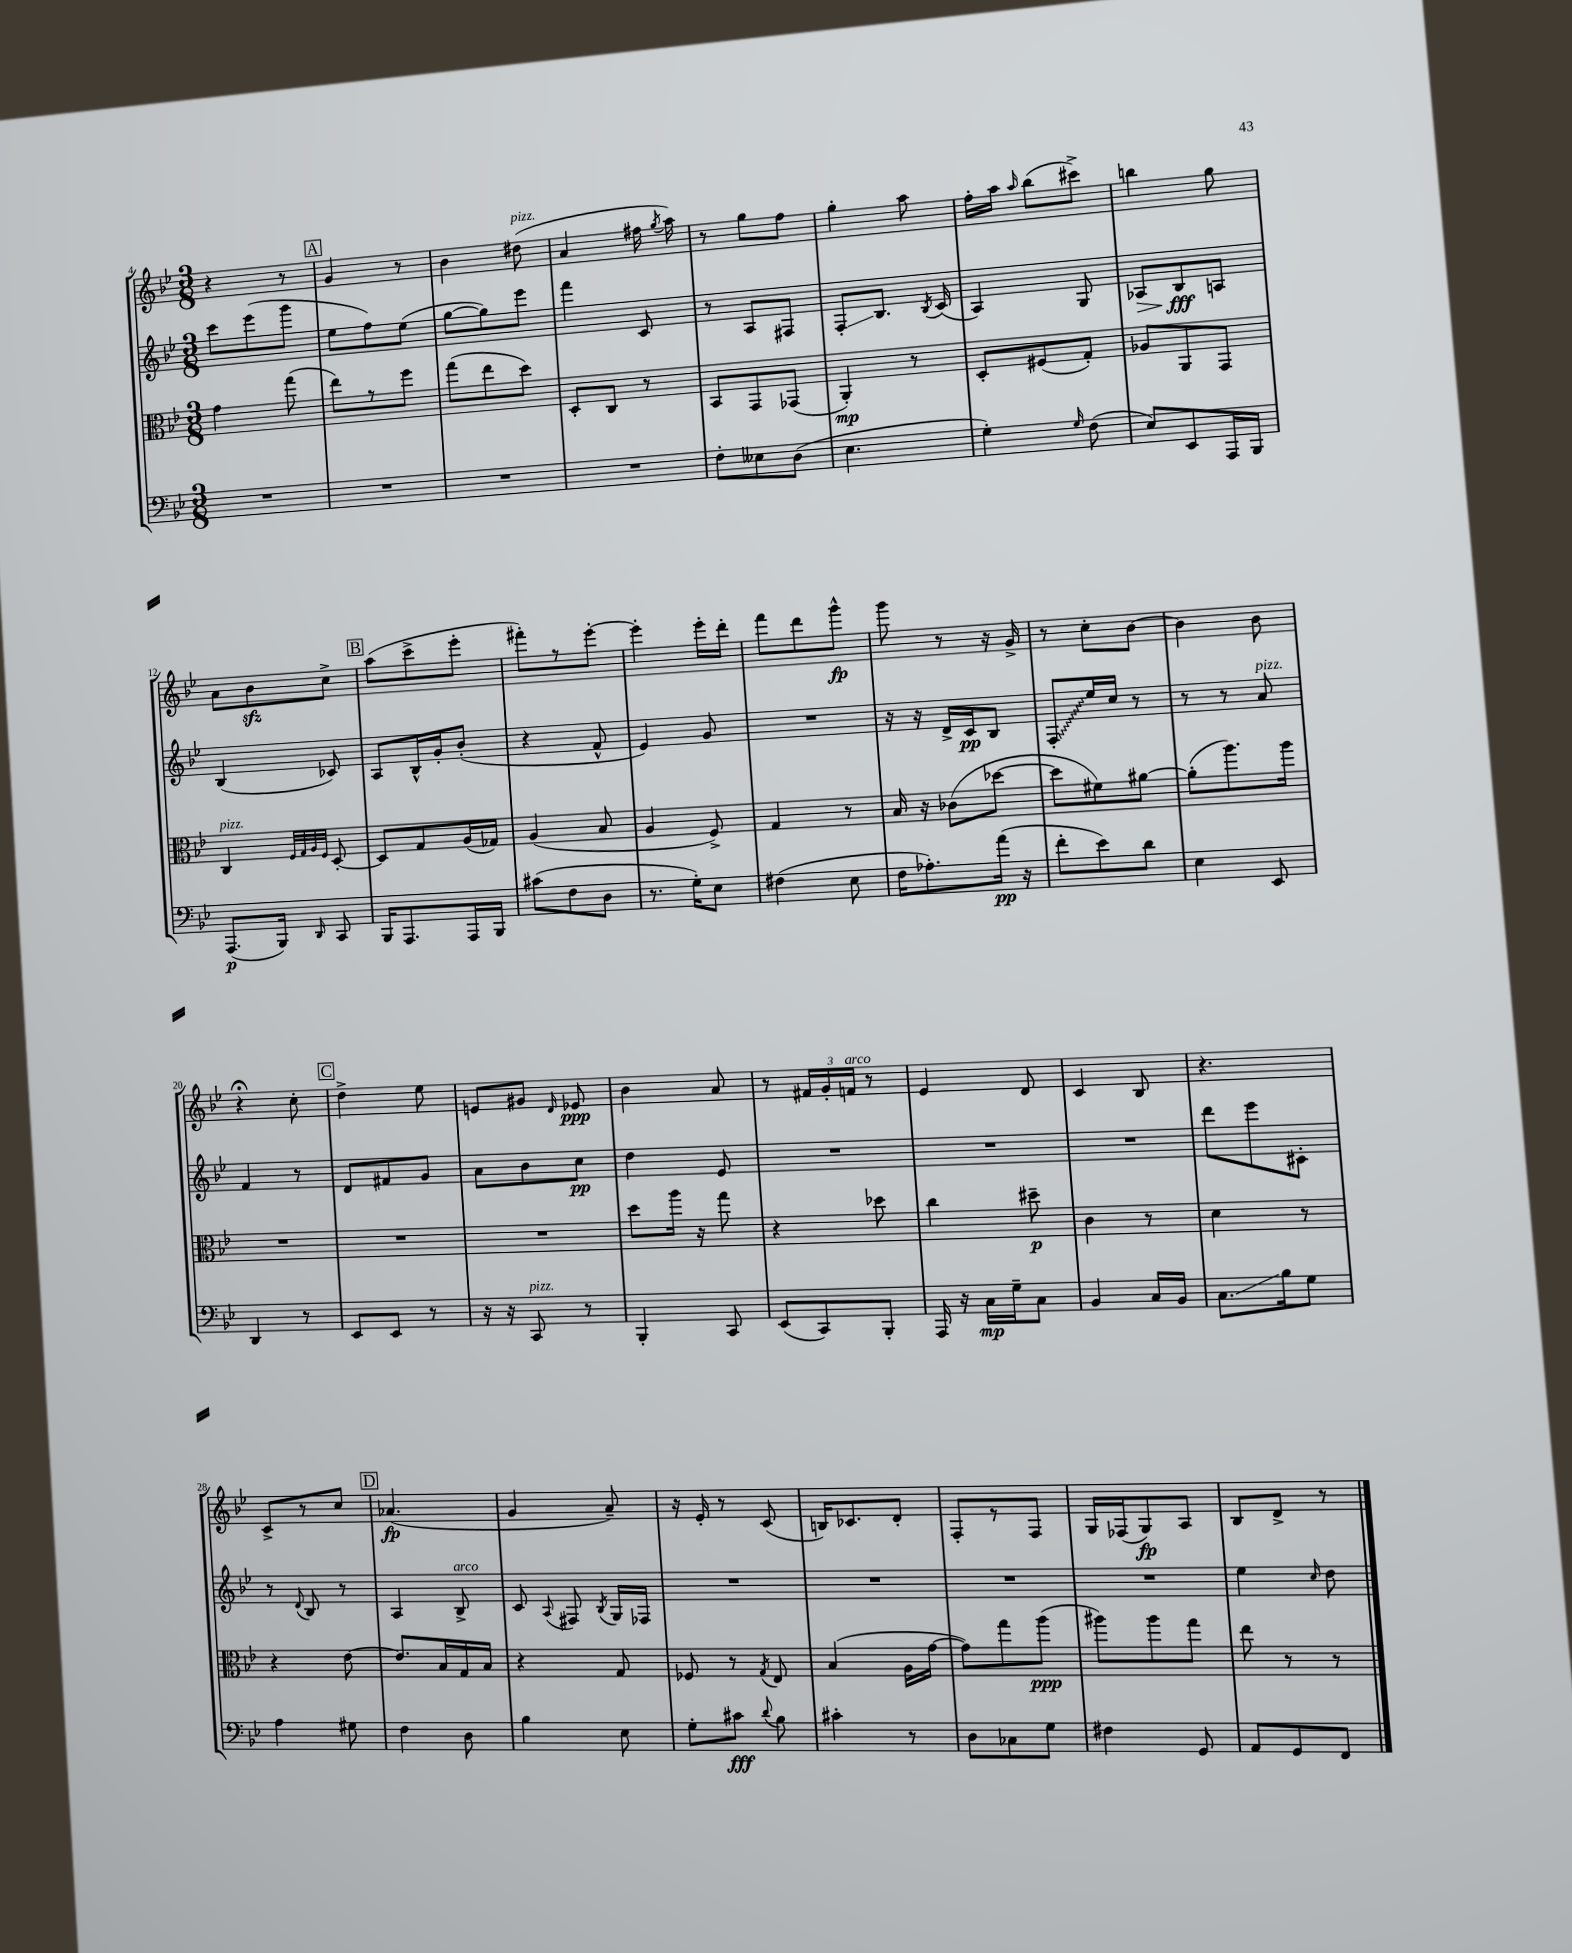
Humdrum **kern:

**kern	**kern	**kern	**kern
*staff4	*staff3	*staff2	*staff1
*clefF4	*clefC3	*clefG2	*clefG2
*k[b-e-]	*k[b-e-]	*k[b-e-]	*k[b-e-]
*M3/8	*M3/8	*M3/8	*M3/8
4.r	4g	8ccc	4r
.	.	(8eee-	.
.	(8gg	8ggg	8r
=	=	=	=
4.r	8ee-)	8ee-	4g
.	8r	8ff)	.
.	8ff	(8ee-	8r
=	=	=	=
4.r	(8gg	[8gg	4b-
.	8ee-	8gg])	.
.	8dd)	8eee-	(8dd#
=	=	=	=
4.r	8D'	4fff	4a
.	8C	.	.
.	8r	8c	16ff#
.	.	.	8qgg
.	.	.	16aa)
=	=	=	=
8F'	8BB-	8r	8r
8E--	8GG	8A	8gg
(8D	(8GG-	8F#	8ff
=	=	=	=
4.E-	4AA')	8F'	4gg'
.	.	8.B-	.
.	8r	.	8aa
.	.	8qB-	.
.	.	(16c	.
=	=	=	=
4G')	8D'	4A)	16ff'
.	.	.	16aa
.	.	.	16qqaa
.	(8F#	.	(8bb-
16qqG	.	.	.
(8F	8G')	8G	8ccc#^)
=	=	=	=
8E-)	8A-	8A-	4bb
8EE-	8AA	8B-	.
16AAA	8GG	8A	8gg
16BBB-	.	.	.
=	=	=	=
(8.AAA	4C	(4B-	8a
.	.	.	8b-
16BBB-)	.	.	.
.	32qqF	.	.
.	32qqG	.	.
.	32qqA	.	.
16qqDD	32qqF	.	.
8CC	[8D'	8c-)	8cc^
=	=	=	=
16BBB-	8D]	8A	(8aa
8.AAA	.	.	.
.	8G	16B-^^	8ccc^
.	.	16g'	.
16AAA	(16A	(8b-'	8eee-'
16BBB-	16G-)	.	.
=	=	=	=
(8c#	(4A	4r	8fff#')
8F	.	.	8r
8D	8B-	8f^^	[8eee-'
=	=	=	=
8.r	4A	4e-)	4eee-']
16G')	.	.	.
8E-	8F^)	8g	16eee-'
.	.	.	16ddd'
=	=	=	=
(4F#	4G	4.r	8fff
.	.	.	8ddd
8E-	8r	.	8ggg^^
=	=	=	=
16F	16B-	16r	8ggg
8.A-')	16r	16r	.
.	(8c-	16d^	8r
.	.	16c	.
(16a	[8dd-	8B-	16r
16r	.	.	16g^
=	=	=	=
8f'	8dd-]	8F'	8r
8e-)	8f#)	16ee-	8cc'
.	.	16cc	.
8d	[8a#	8r	[8b-
=	=	=	=
4E-	(8a#']	8r	4b-]
.	8.aa)	8r	.
8EE-	.	8a	8b-
.	16aa	.	.
=	=	=	=
4DD	4.r	4f	4r;
8r	.	8r	8cc'
=	=	=	=
8EE-	4.r	8d	4dd^
8EE-	.	8f#	.
8r	.	8g	8ee-
=	=	=	=
16r	4.r	8a	8e
16r	.	.	.
8CC	.	8b-	8g#
.	.	.	16qqd
8r	.	8cc	8e-
=	=	=	=
4BBB-'	8dd	4dd	4b-
.	16aa	.	.
.	16r	.	.
8CC	8gg	8e-	8a
=	=	=	=
(8EE-	4r	4.r	8r
8CC)	.	.	24f#
.	.	.	24g'
.	.	.	24f
8BBB-'	8dd-	.	8r
=	=	=	=
16AAA	4cc	4.r	4e-
16r	.	.	.
16C	.	.	.
16G~	.	.	.
8C	8dd#~	.	8d
=	=	=	=
4BB-	4c	4.r	4c
16C	8r	.	8B-
16BB-	.	.	.
=	=	=	=
8.C	4d	8ddd	4.r
.	.	8eee-	.
16B-	.	.	.
8G	8r	8c#'	.
=	=	=	=
4A	4r	8r	8c^
.	.	8qqd	.
.	.	8B-	8r
8G#	[8e-	8r	8cc
=	=	=	=
4F	8.e-]	4A	(4.a-
.	16B-	.	.
8D	16G	8B-^	.
.	16B-	.	.
=	=	=	=
4B-	4r	8c	4g
.	.	8qqA	.
.	.	8F#	.
.	.	8qB-	.
8E-	8G	16G	8a~)
.	.	16F-	.
=	=	=	=
8G'	8F-	4.r	16r
.	.	.	16e-'
8c#	8r	.	8r
8qqd	8qG	.	.
8B-	8E-	.	(8c
=	=	=	=
4c#'	(4B-	4.r	16B)
.	.	.	8.c-
8r	16A	.	8d'
.	[16g	.	.
=	=	=	=
8D	8g])	4.r	8F'
8C-	8gg	.	8r
8G	(8aa	.	8F
=	=	=	=
4F#	8aa#)	4.r	16G
.	.	.	(16F-
.	8aa#	.	8G)
8GG	8gg	.	8A
=	=	=	=
8AA	8ee-	4ee-	8B-
8GG	8r	.	8d^
.	.	16qqcc	.
8FF	8r	8dd	8r
==	==	==	==
*-	*-	*-	*-
